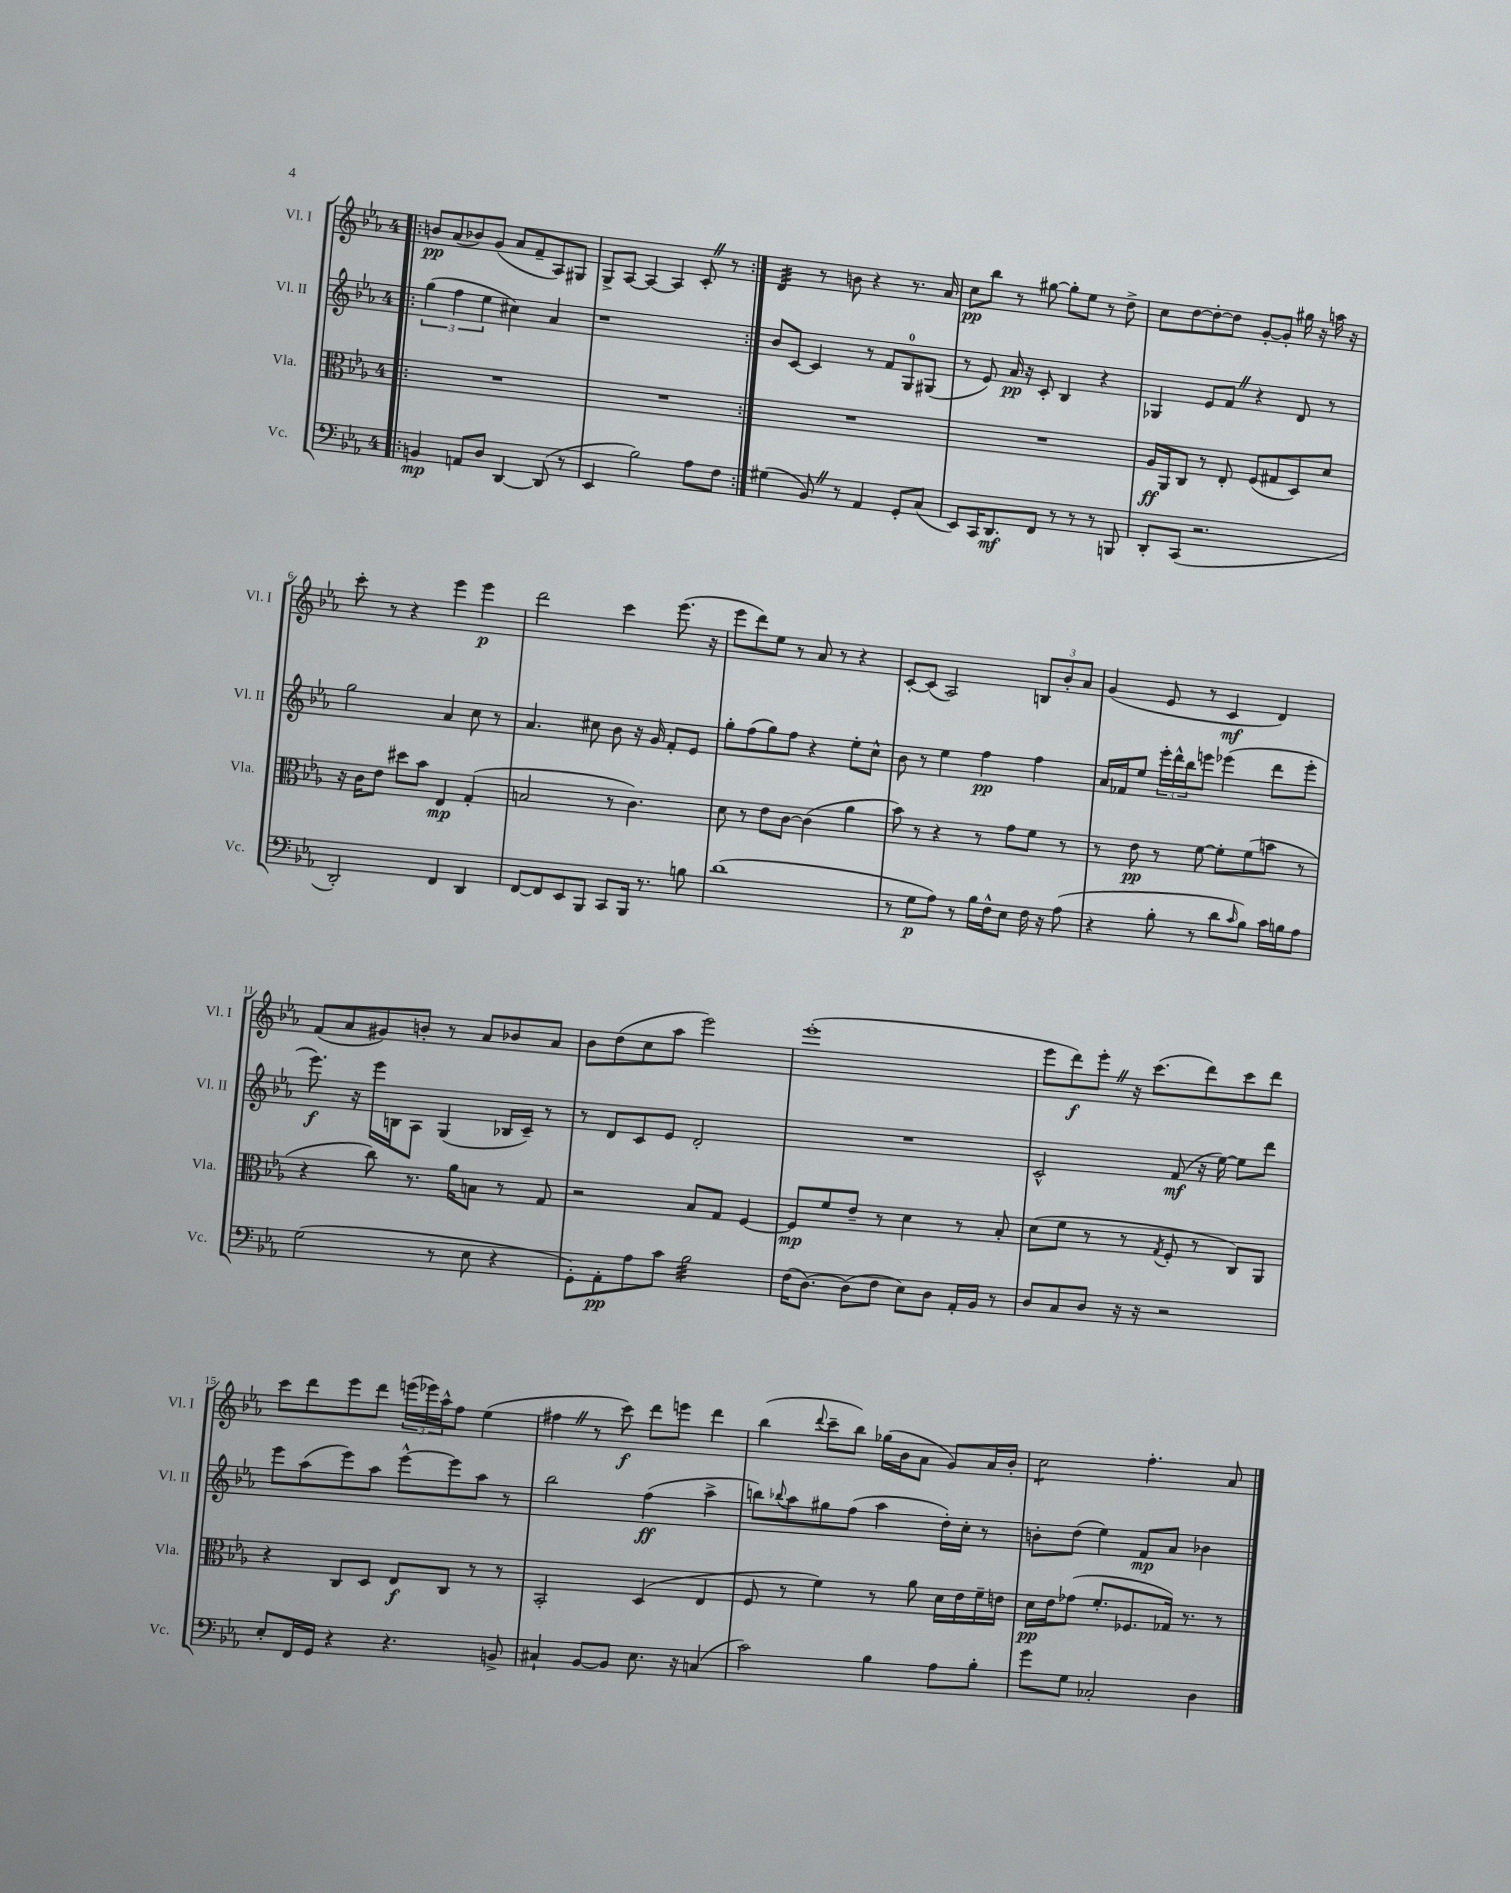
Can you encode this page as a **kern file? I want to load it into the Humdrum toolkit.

**kern	**dynam	**kern	**dynam	**kern	**dynam	**kern	**dynam
*part4	*part4	*part3	*part3	*part2	*part2	*part1	*part1
*staff4	*staff4	*staff3	*staff3	*staff2	*staff2	*staff1	*staff1
*I"Vc.	*	*I"Vla.	*	*I"Vl. II	*	*I"Vl. I	*
*I'Vc.	*	*I'Vla.	*	*I'Vl. II	*	*I'Vl. I	*
*clefF4	*	*clefC3	*	*clefG2	*	*clefG2	*
*k[b-e-a-]	*	*k[b-e-a-]	*	*k[b-e-a-]	*	*k[b-e-a-]	*
*M4/4	*	*M4/4	*	*M4/4	*	*M4/4	*
=1!|:	=1!|:	=1!|:	=1!|:	=1!|:	=1!|:	=1!|:	=1!|:
4BBn/	mp	1r	.	(6gg\	.	8bn/L	pp
.	.	.	.	.	.	(8a-/	.
.	.	.	.	6ff\	.	.	.
8AAn/L	.	.	.	.	.	8b-X/)	.
.	.	.	.	6ee-\	.	.	.
8D/J	.	.	.	.	.	(8g/J	.
[4DD/	.	.	.	4cc#X\)	.	8a-/L	.
.	.	.	.	.	.	8f~/	.
(8DD/]	.	.	.	4a-/	.	8A-/)	.
8r	.	.	.	.	.	8G#X/J	.
=2	=2	=2	=2	=2	=2	=2	=2
4EE-/	.	1r	.	1r	.	8G^/L	.
.	.	.	.	.	.	[8A-/J	.
2B-\)	.	.	.	.	.	4A-/_	.
.	.	.	.	.	.	4A-/]	.
8A-\L	.	.	.	.	.	8c'Z/	.
8F\J	.	.	.	.	.	8r	.
=3:|!	=3:|!	=3:|!	=3:|!	=3:|!	=3:|!	=3:|!	=3:|!
*	*	*	*	*	*	*tremolo	*
(4G#X\	.	1r	.	8b-/L	.	32d/LLL	.
.	.	.	.	.	.	32d/	.
.	.	.	.	.	.	32d/	.
.	.	.	.	.	.	32d/	.
.	.	.	.	[8c/J	.	32d/	.
.	.	.	.	.	.	32d/	.
.	.	.	.	.	.	32d/	.
.	.	.	.	.	.	32d/JJJ	.
*	*	*	*	*	*	*Xtremolo	*
8BB-Z/)	.	.	.	4c/]	.	8r	.
8r	.	.	.	.	.	8bn\	.
4AA-/	.	.	.	8r	.	4r	.
.	.	.	.	8f/L	.	.	.
8GG'/L	.	.	.	8G/	.	8.r	.
(8C/J	.	.	.	(8G#X/J	.	.	.
.	.	.	.	.	.	16a-/	.
=4	=4	=4	=4	=4	=4	=4	=4
8EE-/L)	.	1r	.	8r	.	8cc\L	pp
16CC/K	.	.	.	8e-/)	.	8bb-\J	.
8.DD/	mf	.	.	.	.	.	.
.	.	.	.	16a-/	pp	8r	.
.	.	.	.	16r	.	.	.
8FF/J	.	.	.	8c'/	.	[8gg#X\	.
8r	.	.	.	4B-/	.	8gg#'\L]	.
8r	.	.	.	.	.	8ee-\J	.
8r	.	.	.	4r	.	8r	.
8BBBn/	.	.	.	.	.	8dd^\	.
=5	=5	=5	=5	=5	=5	=5	=5
8DD'/L	.	16A-/LL	ff	4G-X/	.	8cc\L	.
.	.	16AA-/J	.	.	.	.	.
(8CC/J	.	8C/J	.	.	.	[8dd\	.
2.r	.	8r	.	8e-/L	.	8dd'\_	.
.	.	8E-'/	.	8fZ/J	.	8dd\J]	.
.	.	(8F/L	.	4r	.	[8g'/L	.
.	.	8G#X/	.	.	.	8g'/J]	.
.	.	8D/)	.	8d/	.	16gg#X\	.
.	.	.	.	.	.	16r	.
.	.	8d/J	.	8r	.	16aan\	.
.	.	.	.	.	.	16r	.
!!LO:LB:g=z
=6	=6	=6	=6	=6	=6	=6	=6
2DD'/)	.	16r	.	2gg\	.	8ccc'\	.
.	.	16c\KL	.	.	.	.	.
.	.	8e-\J	.	.	.	8r	.
.	.	8dd#X\L	.	.	.	4r	.
.	.	8b-\J	.	.	.	.	.
4FF/	.	4E-/	mp	4a-/	.	4eee-\	.
4DD/	.	(4G'/	.	8cc\	.	4eee-\	p
.	.	.	.	8r	.	.	.
=7	=7	=7	=7	=7	=7	=7	=7
[8FF/L	.	2Bn/	.	4.a-/	.	2ddd\	.
8FF/]	.	.	.	.	.	.	.
8EE-/	.	.	.	.	.	.	.
8BBB-/J	.	.	.	8cc#X\	.	.	.
8CC/L	.	8r	.	8b-\	.	4ccc\	.
16BBB-/Jk	.	4.c\)	.	16r	.	.	.
8.r	.	.	.	16g/	.	.	.
.	.	.	.	8f'/L	.	(8.eee-\	.
8Bn\	.	.	.	8e-/J	.	.	.
.	.	.	.	.	.	16r	.
=8	=8	=8	=8	=8	=8	=8	=8
(1d	.	8d\	.	8gg'\L	.	8eee-\L	.
.	.	8r	.	(8ff\	.	8ddd\)	.
.	.	8e-\L	.	8gg\)	.	8ee-\J	.
.	.	[8c\J	.	8ff\J	.	8r	.
.	.	(4c\]	.	4r	.	8a-/	.
.	.	.	.	.	.	8r	.
.	.	4a-\	.	8ee-'\L	.	4r	.
.	.	.	.	8cc^^\J	.	.	.
=9	=9	=9	=9	=9	=9	=9	=9
8r	.	8b-\)	.	8b-\	.	[8c'/L	.
8G\L	p	8r	.	8r	.	(8c/J]	.
8A-\J)	.	4r	.	4ee-\	.	2A-/)	.
8r	.	.	.	.	.	.	.
16B-\LL	.	8r	.	4ff\	pp	.	.
16F^^\J	.	.	.	.	.	.	.
8E-\J	.	8g\L	.	.	.	.	.
16F\	.	8f\J	.	4ff\	.	12Bn/L	.
16r	.	.	.	.	.	.	.
.	.	.	.	.	.	12b-'/	.
(8A-\	.	8r	.	.	.	.	.
.	.	.	.	.	.	12a-/J	.
=10	=10	=10	=10	=10	=10	=10	=10
4r	.	8r	.	16a-/LL	.	(4g/	.
.	.	.	.	16f-X/J	.	.	.
.	.	8e-\	pp	8ee-/J	.	.	.
8B-'\	.	8r	.	24eee-'\LL	.	8e-/	.
.	.	.	.	24ddd^^\	.	.	.
.	.	.	.	24bb-\J	.	.	.
8r	.	[8f\	.	8eeen\J	.	8r	.
8d\L	.	8f'\L]	.	(4eee-X\	.	4c/	mf
16qqc/	.	.	.	.	.	.	.
8B-\J)	.	(8f\	.	.	.	.	.
16c\LL	.	8bn\J	.	8ddd\L	.	4d/)	.
16Bn\J	.	.	.	.	.	.	.
8A-\J	.	8r	.	8eee-'\J	.	.	.
!!LO:LB:g=z
=11	=11	=11	=11	=11	=11	=11	=11
(2G\	.	4r	.	8.eee-\)	f	(8f/L	.
.	.	.	.	.	.	8a-/	.
.	.	.	.	16r	.	.	.
.	.	8cc\)	.	16eee-\LL	.	8g#X/)	.
.	.	.	.	16Bn\J	.	.	.
.	.	8.r	.	8A-\J	.	8bn'/J	.
8r	.	.	.	(4G/	.	8r	.
.	.	16a-\KL	.	.	.	.	.
8E-\	.	8Bn\J	.	.	.	8a-/L	.
4r	.	8r	.	16B-X/LL	.	8b-X/	.
.	.	.	.	16c~/JJ)	.	.	.
.	.	8G/	.	8r	.	8a-/J	.
=12	=12	=12	=12	=12	=12	=12	=12
8GG'\L)	.	2r	.	8r	.	8b-\L	.
8AA-'\	pp	.	.	8d/L	.	(8dd\	.
8A-\	.	.	.	8c/	.	8cc\	.
8c\J	.	.	.	8e-/J	.	8aa-\J	.
*tremolo	*	*	*	*	*	*	*
32B-\LLL	.	8B-/L	.	2d'/	.	2eee-\)	.
32B-\	.	.	.	.	.	.	.
32B-\	.	.	.	.	.	.	.
32B-\	.	.	.	.	.	.	.
32B-\	.	8G/J	.	.	.	.	.
32B-\	.	.	.	.	.	.	.
32B-\	.	.	.	.	.	.	.
32B-\	.	.	.	.	.	.	.
32B-\	.	[4F/	.	.	.	.	.
32B-\	.	.	.	.	.	.	.
32B-\	.	.	.	.	.	.	.
32B-\	.	.	.	.	.	.	.
32B-\	.	.	.	.	.	.	.
32B-\	.	.	.	.	.	.	.
32B-\	.	.	.	.	.	.	.
32B-\JJJ	.	.	.	.	.	.	.
*Xtremolo	*	*	*	*	*	*	*
=13	=13	=13	=13	=13	=13	=13	=13
(16F\KL	.	8F/L]	mp	1r	.	(1eee-'	.
[8.D\J)	.	.	.	.	.	.	.
.	.	8f/	.	.	.	.	.
(8D\L]	.	8e-~/J	.	.	.	.	.
8F\J	.	8r	.	.	.	.	.
8E-\L)	.	4d\	.	.	.	.	.
8D\J	.	.	.	.	.	.	.
16AA-'/LL	.	8r	.	.	.	.	.
16BB-/JJ	.	.	.	.	.	.	.
8r	.	8B-'/	.	.	.	.	.
=14	=14	=14	=14	=14	=14	=14	=14
8D/L	.	(8d\L	.	2c^^/	.	8eee-\L	.
8C/	.	8f\J	.	.	.	8ddd\)	f
8D/J	.	8r	.	.	.	8eee-'Z\J	.
16r	.	8r	.	.	.	16r	.
16r	.	.	.	.	.	(8.ccc\L	.
.	.	8qG/	.	.	.	.	.
2r	.	8F'/	.	(8f/	mf	.	.
.	.	8r	.	16r	.	8ddd\)	.
.	.	.	.	[16ee-\)	.	.	.
.	.	8C/L)	.	8ee-\L]	.	8ccc\	.
.	.	8AA-/J	.	8ddd\J	.	8ddd\J	.
!!LO:LB:g=z
=15	=15	=15	=15	=15	=15	=15	=15
8E-'/L	.	4r	.	8eee-\L	.	8ccc\L	.
16FF/L	.	.	.	(8aa-\	.	8ddd\	.
16GG/JJ	.	.	.	.	.	.	.
4r	.	8C/L	.	8eee-\)	.	8eee-\	.
.	.	8D/J	.	8aa-\J	.	8ddd\J	.
4.r	.	8E-/L	f	[8eee-^^\L	.	(24eeen\LL	.
.	.	.	.	.	.	24eee-X\)	.
.	.	.	.	.	.	24aa-^^\J	.
.	.	8C/J	.	8eee-\]	.	8ff\J	.
.	.	8r	.	8aa-\J	.	(4ee-\	.
8BBn^/	.	8r	.	8r	.	.	.
=16	=16	=16	=16	=16	=16	=16	=16
4C#X`/	.	2BB-'/	.	2bb-\	.	4ff#XZ\	.
[8BB-/L	.	.	.	.	.	8r	.
8BB-/J]	.	.	.	.	.	8ccc\)	f
8.E-\	.	(4D/	.	(4ff\	ff	8ddd\L	.
.	.	.	.	.	.	8eeen\J	.
16r	.	.	.	.	.	.	.
(4Cn/	.	4E-/	.	4aa-^\	.	4ddd\	.
=17	=17	=17	=17	=17	=17	=17	=17
2c\)	.	8F/	.	8bbn\L)	.	(4bb-\	.
.	.	.	.	8qqbb-X/	.	.	.
.	.	8r	.	8aa-\	.	.	.
.	.	.	.	.	.	8qqddd/	.
.	.	4f\)	.	8gg#X\	.	8ccc~\L	.
.	.	.	.	(8ff\J	.	8bb-\J)	.
4B-\	.	8r	.	4aa-\	.	(16gg-X\LL	.
.	.	.	.	.	.	16b-\J	.
.	.	8a-\	.	.	.	8a-\J	.
8A-\L	.	16d\LL	.	16dd'\LL)	.	8g/L)	.
.	.	16e-\	.	16cc'\JJ	.	.	.
8B-'\J	.	16f~\	.	8r	.	16a-/L	.
.	.	16en\JJ	.	.	.	16b-'/JJ	.
=18	=18	=18	=18	=18	=18	=18	=18
*	*	*	*	*	*	*tremolo	*
8g\L	.	16d\LL	pp	8bn'\L	.	8cc\L	.
.	.	16e-\J	.	.	.	.	.
8G\J	.	(8g-X\J	.	(8dd\J	.	8cc\	.
2C-X'/	.	8.f'/L	.	4ee-\)	.	8cc\	.
.	.	.	.	.	.	8cc\J	.
*	*	*	*	*	*	*Xtremolo	*
.	.	8.F-X/	.	.	.	.	.
.	.	.	.	8f/L	mp	4.ff'\	.
.	.	16G-X/Jk)	.	8a-/J	.	.	.
.	.	8.r	.	.	.	.	.
4D\	.	.	.	4b-X\	.	.	.
.	.	8r	.	.	.	8a-/	.
==	==	==	==	==	==	==	==
*-	*-	*-	*-	*-	*-	*-	*-
